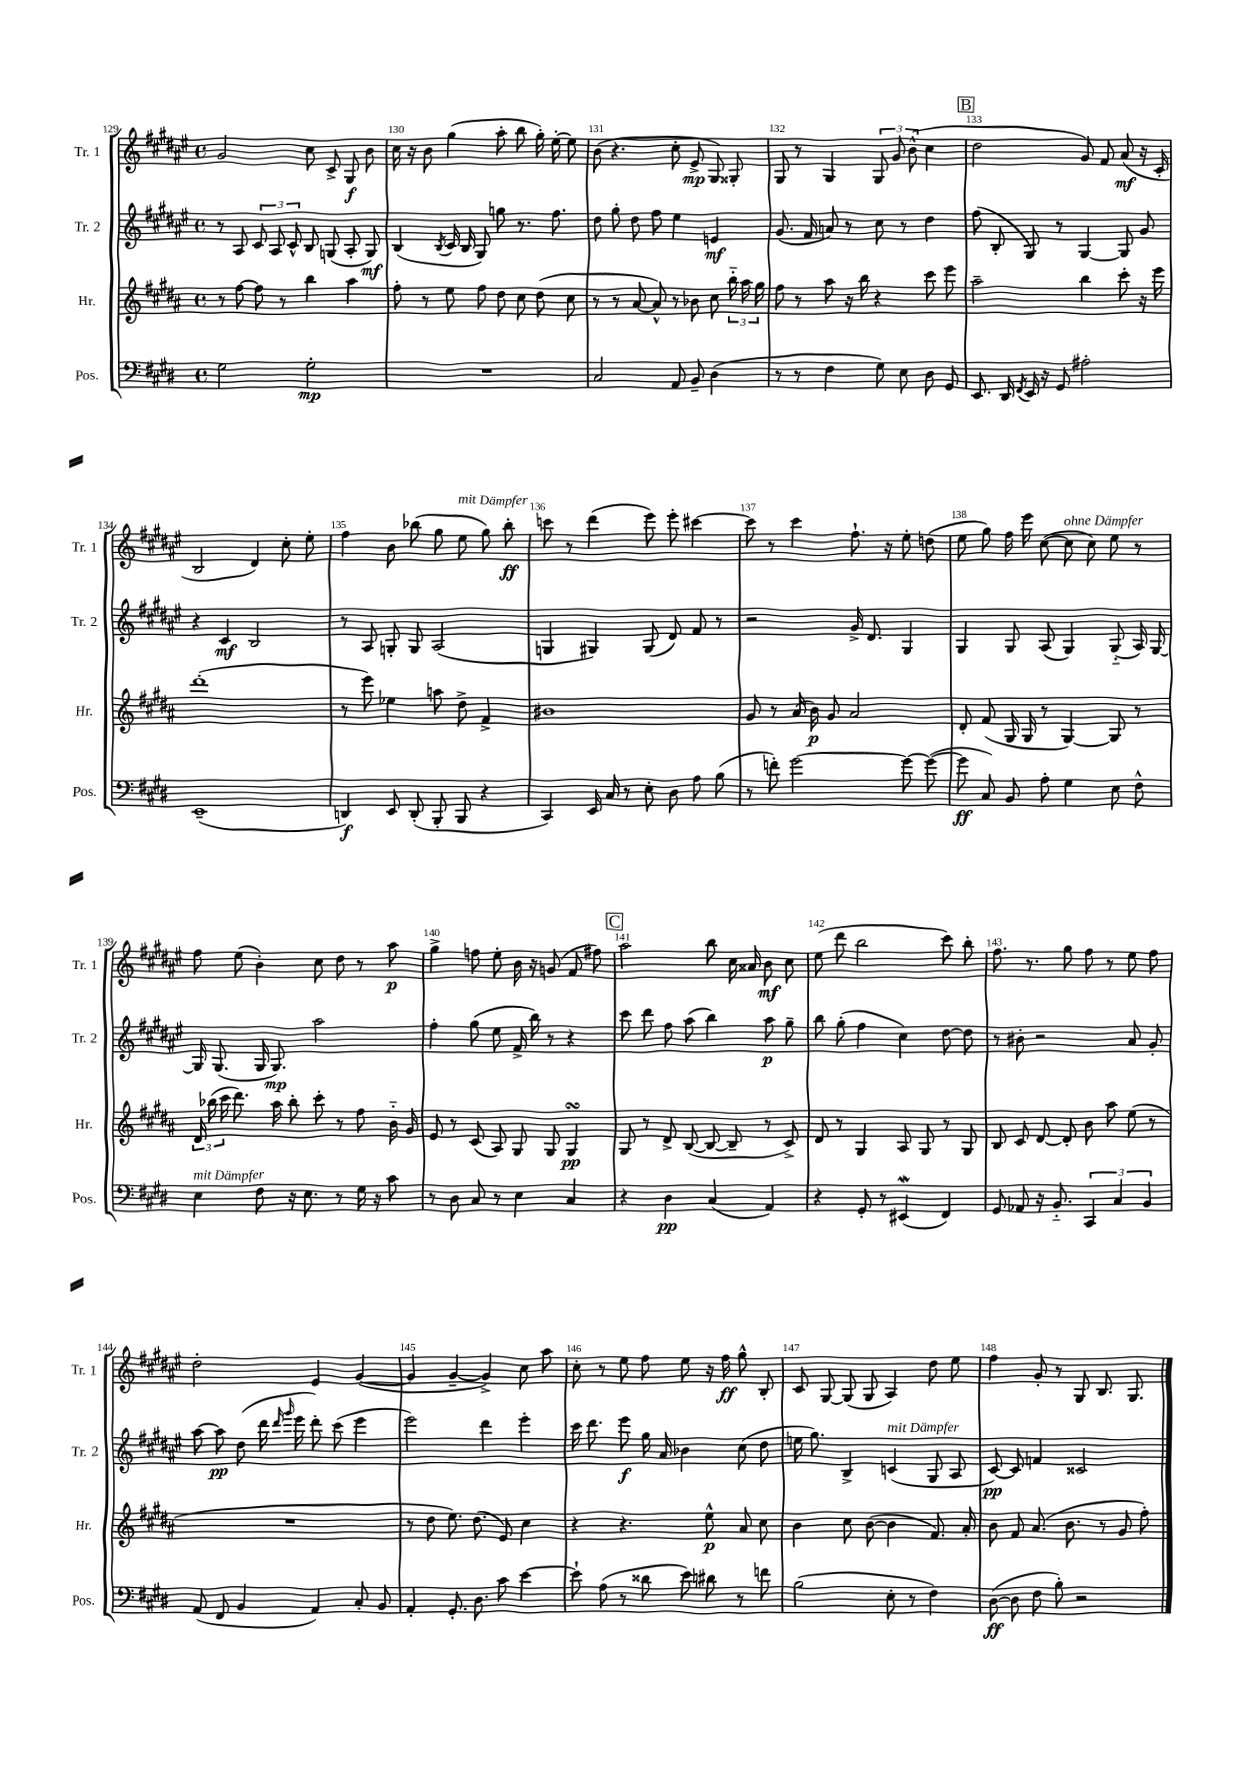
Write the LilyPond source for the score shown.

<<
\new StaffGroup <<
\new Staff = "s0" \with { instrumentName = "Tr. 1" shortInstrumentName = "Tr. 1" } {
    \clef treble \key fis \major \defaultTimeSignature \time 4/4
    \autoBeamOff gis'2 cis''8 cis'8-> gis8\f b'8 |
    cis''16 r16 b'8 gis''4( ais''8-. b''8 gis''16-.) eis''16~-. eis''8 |
    b'8( r4. cis''8-. eis'8->\mp gis8) gisis8-. |
    gis8 r8 gis4 \tuplet 3/2 { gis8 gis'8 b'8-^( } cis''4 |
    \mark \markup { \box "B" } dis''2 gis'8) fis'8 ais'8\mf( r16 cis'16-. |
    b2 dis'4) cis''8-. eis''8-. |
    fis''4 b'8 bes''8( gis''8 eis''8^\markup { \italic "mit Dämpfer" } gis''8) bes''8-.\ff |
    c'''8 r8 dis'''4( eis'''8) eis'''8-. cis'''4~ |
    cis'''8 r8 cis'''4 fis''8.-! r16 eis''8-. d''8( |
    eis''8 gis''8) fis''16 eis'''16 cis''8~( cis''8^\markup { \italic "ohne Dämpfer" } cis''8) eis''8 r8 |
    fis''8 eis''8( b'4-.) cis''8 dis''8 r8 ais''8\p |
    gis''4-> f''8 eis''8-. b'16 r16 g'8( fis'8 fis''8) |
    \mark \markup { \box "C" } ais''2 b''8 cis''16 aisis'16 b'8\mf cis''8 |
    eis''8( dis'''8 b''2 cis'''8) b''8-. |
    fis''8. r8. gis''8 fis''8 r8 eis''8 fis''8 |
    dis''2-. eis'4 gis'4~( |
    gis'4 gis'4~-- gis'4->) cis''8 ais''8 |
    cis''8-. r8 eis''8 fis''8 eis''8 r16 fis''16\ff gis''8-^ b8-. |
    cis'8 gis8~ gis8( gis8 ais4) dis''8 eis''8 |
    fis''4 gis'8-. r8 gis8 b8. gis8. \bar "|." |
}
\new Staff = "s1" \with { instrumentName = "Tr. 2" shortInstrumentName = "Tr. 2" } {
    \clef treble \key fis \major \defaultTimeSignature \time 4/4
    \autoBeamOff r8 ais8 \tuplet 3/2 { cis'8 ais8 cis'8-^ } b8 g8( ais8-. g8\mf) |
    b4( \acciaccatura { b8 } cis'16 b16 gis8) g''8 r8. fis''8. |
    dis''8 gis''8-. dis''8 fis''8 eis''4 e'4\mf |
    gis'8.( fis'16 a'8) r8 cis''8 r8 dis''4 |
    \mark \markup { \box "B" } fis''8( b8-. gis8) r8 gis4~ gis8 gis'8 |
    r4 cis'4\mf b2 |
    r8 ais8 g8-. g8 ais2( |
    g4 gis4) gis8( dis'8) fis'8 r8 |
    r2 gis'16-> dis'8. gis4 |
    gis4 gis8 ais8( gis4) gis8-_( ais16) gis16~ |
    gis16 gis8.( gis16 gis8.\mp) ais''2 |
    fis''4-. gis''8( eis''8 fis'16-> b''16) r8 r4 |
    \mark \markup { \box "C" } cis'''8 dis'''8 fis''8 ais''8( b''4) ais''8\p gis''8-- |
    b''8 gis''8-.( fis''4 cis''4) dis''8~ dis''8 |
    r8 bis'8-. r2 ais'8 gis'8-. |
    ais''8~ ais''8\pp dis''8( dis'''16 \grace { dis'''16 gis'''16 } eis'''16 dis'''8-.) cis'''8( eis'''4 |
    eis'''2) dis'''4 eis'''4-. |
    cis'''16 dis'''8. eis'''8\f gis''16 ais'16 bes'4 cis''8( dis''8 |
    e''16 gis''8.) b4-> c'4^\markup { \italic "mit Dämpfer" }( gis8 ais8 |
    cis'8~\pp) cis'8 f'4 cisis'2 \bar "|." |
}
\new Staff = "s2" \with { instrumentName = "Hr." shortInstrumentName = "Hr." } {
    \clef treble \key b \major \defaultTimeSignature \time 4/4
    \autoBeamOff r8 fis''8~ fis''8 r8 b''4 ais''4 |
    fis''8-. r8 e''8 fis''8 dis''8 cis''8 dis''8( cis''8 |
    r8 r8 ais'8~ ais'8-^) r8 bes'8 cis''8 \tuplet 3/2 { b''16-_ ais''16 gis''16 } |
    fis''8 r8 ais''8 r16 b''16 r4 cis'''8 e'''8 |
    \mark \markup { \box "B" } ais''2-- b''4 cis'''8-. r16 e'''16 |
    dis'''1-.( |
    r8 e'''8) ees''4 a''8 dis''8-> fis'4-> |
    bis'1 |
    gis'8 r8 ais'16( b'16\p) gis'8 ais'2 |
    dis'8-. fis'8( gis16 gis16 r8 gis4~) gis8 r8 |
    \tuplet 3/2 { dis'16 bes''16( cis'''16 } dis'''8.) ais''16 bes''8-. cis'''8-. r8 fis''8 b'16-_ gis'16 |
    e'8 r8 cis'8( ais8) gis8 gis8 gis4\turn\pp |
    \mark \markup { \box "C" } gis8 r8 dis'8-> b8~( b8~ b8-- r8 cis'8->) |
    dis'8 r8 gis4 ais8 gis8 r8 gis8 |
    b8 cis'8 dis'8~ dis'8-. b'8 ais''8 e''8( r8 |
    R1 |
    r8 dis''8 e''8.) dis''8.( e'8) cis''4 |
    r4 r4. e''8-^\p ais'8 cis''8 |
    b'4 cis''8 b'8~( b'4 fis'8.) ais'16-. |
    b'8 fis'8 ais'8.( b'8. r8 gis'8 fis''8-.) \bar "|." |
}
\new Staff = "s3" \with { instrumentName = "Pos." shortInstrumentName = "Pos." } {
    \clef bass \key e \major \defaultTimeSignature \time 4/4
    \autoBeamOff gis2 gis2-.\mp |
    R1 |
    cis2 a,8 b,8-- dis4( |
    r8 r8 fis4 gis8) e8 dis8 gis,8 |
    \mark \markup { \box "B" } e,8. dis,16 \acciaccatura { fis,8 } e,16 r16 gis,8 ais2-. |
    e,1--( |
    d,4\f) e,8 d,8-.( b,,8-. b,,8 r4 |
    cis,4) e,16 cis16 r8 e8-. dis8 a8 b8( |
    r8 f'8-.) gis'2~ gis'8~ gis'8~( |
    gis'8\ff cis8) b,8 a8-. gis4 e8 fis8-^ |
    e4^\markup { \italic "mit Dämpfer" } fis8 r16 e8. r8 gis16 r16 cis'8 |
    r8 dis8 cis8 r8 e4 cis4 |
    \mark \markup { \box "C" } r4 dis4\pp cis4( a,4) |
    r4 gis,8-. r8 eis,4\mordent( fis,4) |
    gis,8 aes,8 r16 b,8.-_ \tuplet 3/2 { cis,4 cis4 b,4 } |
    a,8( fis,8 b,4 a,4) cis8-. b,8 |
    a,4-. gis,8.-. dis8. cis'8 e'4~ |
    e'8-! a8( r8 disis'8 e'8) dis'8 r8 f'8 |
    b2( e8-. r8 fis4) |
    dis8~\ff( dis8 fis8 b8-.) r2 \bar "|." |
}
>>
>>
\layout { \context { \Score currentBarNumber = #129 \override BarNumber.break-visibility = ##(#f #t #t) barNumberVisibility = #all-bar-numbers-visible } }
